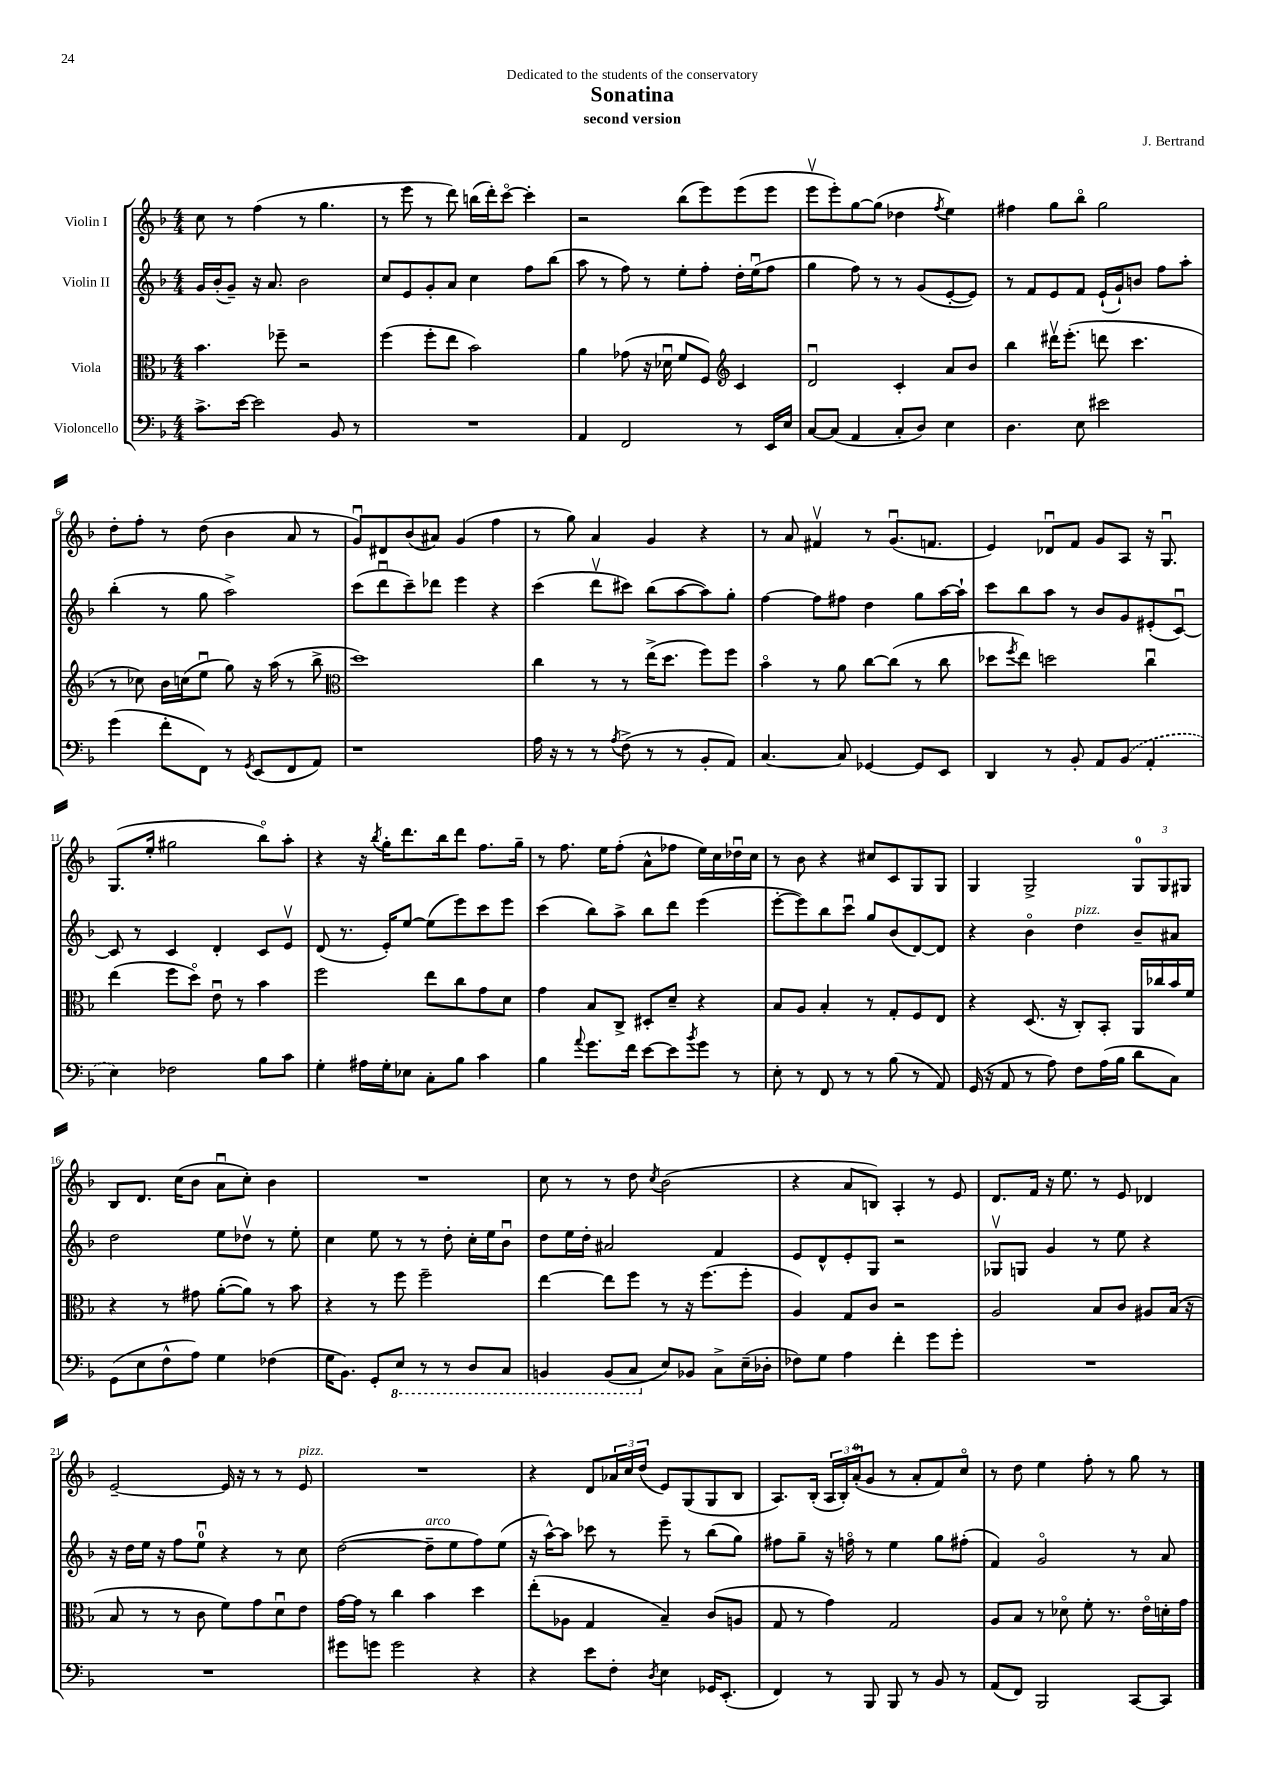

**kern	**kern	**kern	**kern
*staff4	*staff3	*staff2	*staff1
*clefF4	*clefC3	*clefG2	*clefG2
*k[b-]	*k[b-]	*k[b-]	*k[b-]
*M4/4	*M4/4	*M4/4	*M4/4
8.c^\L	4.b-\	16g/LL	8cc\
.	.	(16b-'/J	.
.	.	8g~/J)	8r
[16e\Jk	.	.	.
2e\]	.	16r	(4ff\
.	.	8.a/	.
.	8ff-~\	.	.
.	2r	2b-\	8r
.	.	.	4.gg\
8BB-/	.	.	.
8r	.	.	.
=	=	=	=
1r	(4ff\	8cc/L	8r
.	.	8e/	8eee\
.	8ff'\L	8g'/	8r
.	8ee\J	8a/J	8ddd\)
.	2b-\)	4cc\	(16bb\LL
.	.	.	16ddd'\J)
.	.	.	[8ccco\J
.	.	8ff\L	4ccc'\]
.	.	(8bb-\J	.
=	=	=	=
4AA/	4a\	8aa\	2r
.	.	8r	.
2FF/	(8g-\	8ff\)	.
.	16r	8r	.
.	16d-u\	.	.
.	8f/L	8ee'\L	(8bb-\L
.	8F/J)	8ff'\J	8eee\)
*	*clefG2	*	*
8r	4c/	16dd'\LL	(8eee\
.	.	(16eeu\J	.
16EE/LL	.	8ff\J	8eee\J
16E/JJ	.	.	.
=	=	=	=
[8C/L	2du/	4gg\	8eeev\L
(8C/]J	.	.	8eee'\)
4AA/	.	8ff\)	[8gg\
.	.	8r	(8gg\]J
8C'/L	4c'/	8r	4dd-\
8D/J)	.	(8g/L	.
.	.	.	8qff/
4E\	8a/L	[8e'/	4ee\)
.	8b-/J	8e/]J)	.
=	=	=	=
4.D\	4bb-\	8r	4ff#\
.	.	8f/L	.
.	16ddd#v\LK	8e/	8gg\L
.	(8.eee'\J	.	.
8E\	.	8f/J	8bb-o\J
2e#\	8ddd\	(16e`/LL	2gg\
.	.	16g`/J)	.
.	4.ccc\	8b/J	.
.	.	8ff\L	.
.	.	8aa'\J	.
=	=	=	=
(4g\	8r	(4bb-'\	8dd'\L
.	8cc-\)	.	8ff'\J
8f'\L	16b-\LL	8r	8r
.	(16cc\J	.	.
8FF\J)	8eeu\J	8gg\	(8dd\
8r	8gg\)	2aa^\)	4b-\
8qGG/	.	.	.
(8EE/L	16r	.	.
.	(16aa\	.	.
8FF/	8r	.	8a/
8AA/J)	8bb-^\	.	8r
=	=	=	=
*	*clefC3	*	*
1r	1dd)	(8ccc\L	8gu/L)
.	.	8dddu\	8d#/
.	.	8ccc~\)	(8b-/
.	.	8ddd-\J	8a#/J)
.	.	4eee\	(4g/
.	.	4r	4ff\
=	=	=	=
16A\	4cc\	(4ccc\	8r
16r	.	.	.
8r	.	.	8gg\)
8r	8r	8dddv\L	4a/
8qA/	.	.	.
(8F^\	8r	8ccc#\J)	.
8r	(16ee^\LK	(8bb-\L	4g/
.	8.dd\J	.	.
8r	.	[8aa\	.
8BB-'/L	8ff\L)	8aa\])	4r
8AA/J)	8ff\J	8gg'\J	.
=	=	=	=
[4.C/	4b-o\	[4ff\	8r
.	.	.	8a/
.	8r	8ff\]L	4f#v/
8C/]	8a\	8ff#\J	.
[4GG-/	[8cc\L	4dd\	8r
.	(8cc\]J	.	(8.gu/L
8GG-/]L	8r	8gg\L	.
.	.	.	8.f/J
8EE/J	8cc\	[16aa\L	.
.	.	16aa`\]JJ	.
=	=	=	=
4DD/	8dd-\L	8ccc\L	4e/)
.	8qff/	.	.
.	8ee\J)	8bb-\	.
8r	2dd\	8aa\J	8d-u/L
8BB-'/	.	8r	8f/J
8AA/L	.	8b-/L	8g/L
(8BB-/J	.	8g/	8A/J
4AA'/	4ccu\	(8e#'/	16r
.	.	.	8.Gu/
.	.	[8cu/J)	.
=	=	=	=
4E\)	(4ee\	8c/]	(8.G/L
.	.	8r	.
.	.	.	16ee'/Jk
2F-\	8ff\L	4c/	2gg#\
.	8ddo\J)	.	.
.	8eu\	4d'/	.
.	8r	.	.
8B-\L	4b-\	8c/L	8bb-o\L)
8c\J	.	8ev/J	8aa'\J
=	=	=	=
4G'\	2ff\	(8d/	4r
.	.	8.r	.
16A#\LL	.	.	16r
.	.	.	8qbb-/
16G'\J	.	16e'/LK)	16gg'\LK
8E-\J	.	[8ee/J	8.ddd\
8C'\L	8ee\L	(8ee\]L	.
.	.	.	16bb-\k
8B-\J	8cc\	8eee\)	8ddd\J
4c\	8g\	8ccc\	8.ff\L
.	8d\J	8eee\J	.
.	.	.	16gg~\Jk
=	=	=	=
4B-\	4g\	(4ccc\	8r
.	.	.	8.ff\
8qqa/	.	.	.
8.g\L	8B-/L	8bb-\L)	.
.	.	.	16ee\LK
.	8C^/J	8aa^\J	(8ff'\J
16f\Jk	.	.	.
[8e\L	8D#'/L	8bb-\L	8a^^\L
8e\]	8d~/J	8ddd\J	8ff-\J
8qb-/	.	.	.
8g\J	4r	(4eee\	16ee\LL)
.	.	.	16cc\
8r	.	.	16dd-u\
.	.	.	16cc\JJ
=	=	=	=
8E'\	8B-/L	[8eee'\L	8r
8r	8A/J	8eee\])	8b-\
8FF/	4B-'/	8bb-\	4r
8r	.	8cccu\J	.
8r	8r	8gg/L	8cc#/L
(8B-\	8G'/L	(8b-/	8c/
8r	8F/	[8d/)	8G/
8AA/)	8E/J	8d/]J	8G/J
=	=	=	=
(16GG/	4r	4r	4G/
16r	.	.	.
8AA/	.	.	.
8r	(8.D/	4b-o\	2G^/
8A\)	.	.	.
.	16r	.	.
8F\L	8C'/L)	4dd\	.
(16A\L	8BB-'/J	.	.
16B-\JJ	.	.	.
8d\L	16AA/LL	8b-~/L	12G/L
.	16cc-/	.	.
.	.	.	12G/
8C\J)	16b-/	8a#/J	.
.	.	.	12G#/J
.	16f/JJ	.	.
=	=	=	=
(8GG\L	4r	2dd\	8B-/L
8E\	.	.	8.d/J
8F^^\	8r	.	.
.	.	.	(16cc\LK
8A\J)	8g#\	.	8b-\J
4G\	([8a'\L	8ee\L	8au\L
.	8a\]J)	8dd-v\J	8cc'\J)
(4F-\	8r	8r	4b-\
.	8b-\	8ee'\	.
=	=	=	=
16G\LK	4r	4cc\	1r
8.BB-\J)	.	.	.
8GG'/L	8r	8ee\	.
8EE/J	8ff\	8r	.
8r	2ff~\	8r	.
8r	.	8dd'\	.
8DD/L	.	16cc'\LL	.
.	.	16ee\J	.
8CC/J	.	8b-u\J	.
=	=	=	=
4BBB/	[4ee\	8dd\L	8cc\
.	.	16ee\L	8r
.	.	16dd'\JJ	.
(8BBB/L	8ee\]L	2a#/	8r
8CC/J	8ff\J	.	8dd\
.	.	.	8qcc/
8E/L)	8r	.	(2b-\
8BB-/J	16r	.	.
.	(8.ff\L	.	.
8C^\L	.	4f/	.
(16E~\L	8ff'\J	.	.
16D-'\JJ	.	.	.
=	=	=	=
8F-\L)	4A/)	8e/L	4r
8G\J	.	8d^^/	.
4A\	8G/L	8e'/	8a/L
.	8c/J	8G/J	8B/J)
4f'\	2r	2r	4A'/
8g\L	.	.	8r
8g'\J	.	.	8e/
=	=	=	=
1r	2A/	8G-v/L	8.d/L
.	.	8G/J	.
.	.	.	16f/Jk
.	.	4g/	16r
.	.	.	8.ee\
.	8B-/L	8r	8r
.	8c/J	8ee\	8e/
.	8A#/L	4r	4d-/
.	(16B-/Jk	.	.
.	16r	.	.
=	=	=	=
1r	8B-/	16r	[2e~/
.	.	16dd\LL	.
.	8r	16ee\JJ	.
.	.	16r	.
.	8r	8ff\L	.
.	8c\	8eeu\J	.
.	8f\L)	4r	16e/]
.	.	.	16r
.	8g\	.	8r
.	8du\	8r	8r
.	8e\J	8cc\	8e/
=	=	=	=
8g#\L	[16g\LL	([2dd\	1r
.	16g\]JJ	.	.
8g\J	8r	.	.
2g\	4cc\	.	.
.	4b-\	8dd~\]L	.
.	.	8ee\	.
4r	4dd\	8ff\)	.
.	.	(8ee\J	.
=	=	=	=
4r	(8ee'\L	16r	4r
.	.	[16aa^^\LK)	.
.	8A-\J	8aa\]J	.
8e\L	4G/	8ccc-\	8d/L
8F'\J	.	8r	24a-/L
.	.	.	24cc/
.	.	.	(24dd/JJ
8qD/	.	.	.
4E\	4B-~/)	8eee~\	8e/L)
.	.	8r	(8G/
16GG-/LK	(8c/L	(8bb-\L	8G/
(8.EE'/J	.	.	.
.	8A/J	8gg\J)	8B-/J
=	=	=	=
4FF/)	8G/	8ff#\L	8.A/L)
.	8r	8gg~\J	.
.	.	.	(16B-'/Jk
8r	4g\)	16r	24A/LL
.	.	.	24B-'/)
.	.	16ffo\	.
.	.	.	(24a'/J
8BBB-/	.	8r	8g/J
8BBB-/	2G/	4ee\	8r
8r	.	.	8a'/L
8BB-/	.	8gg\L	8f/)
8r	.	(8ff#'\J	8cco/J
=	=	=	=
(8AA/L	8A/L	4f/)	8r
8FF/J)	8B-/J	.	8dd\
2BBB-/	8r	2go/	4ee\
.	8d-o\	.	.
.	8f'\	.	8ff'\
.	8.r	.	8r
[8CC/L	.	8r	8gg\
.	16eo\LL	.	.
8CC/]J	16d'\	8a/	8r
.	16g\JJ	.	.
==	==	==	==
*-	*-	*-	*-
